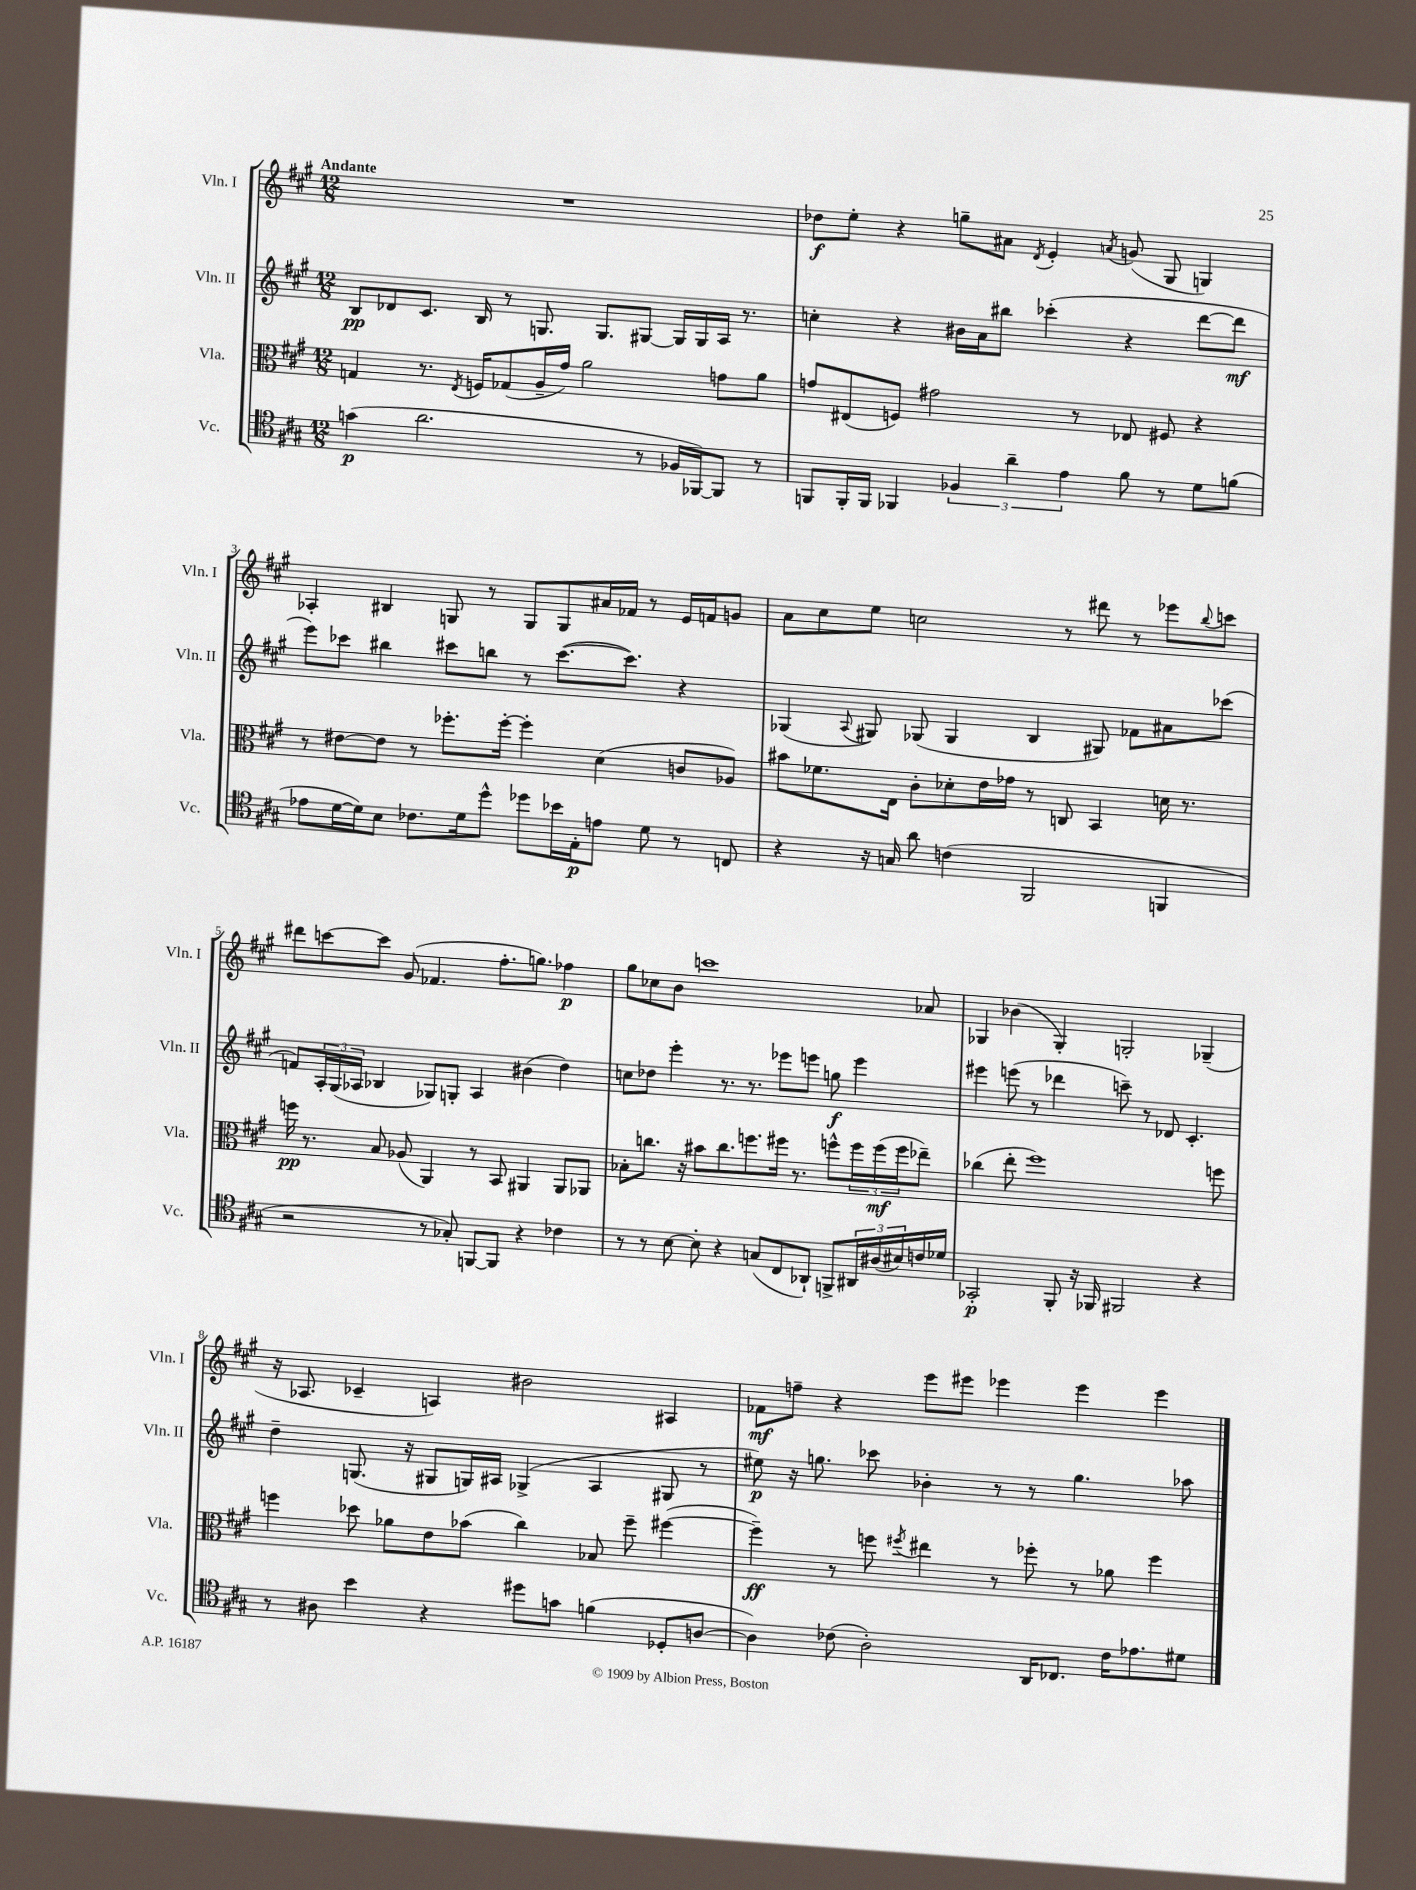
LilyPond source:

<<
\new StaffGroup <<
\new Staff = "s0" \with { instrumentName = "Vln. I" shortInstrumentName = "Vln. I" } {
    \clef treble \key a \major \numericTimeSignature \time 12/8 \tempo "Andante"
    R1. |
    des''8\f e''8-. r4 g''8-- ais'8 \acciaccatura { d'8 } e'4-. \acciaccatura { a'8 } g'8( gis8 g4) |
    aes4-. bis4 g8 r8 g8 g8 ais'16 fes'16 r8 e'16 f'16 g'8 |
    a'8 cis''8 e''8 c''2 r8 dis'''8 r8 ees'''8 \appoggiatura { b''8 } c'''8 |
    dis'''8 c'''8~ c'''8 gis'8( fes'4. fis''8.-. g''8.) fes''4\p |
    gis''8 ces''8 b'8 c'''1 aes'8 |
    ges4 bes'4( ges4-.) g2-. ges4--( |
    r16 aes8. ces'4-- a4) bis'2 ais4 |
    fes'8\mf f''8-- r4 e'''8 eis'''8 ees'''4 ees'''4 ees'''4 \bar "|." |
}
\new Staff = "s1" \with { instrumentName = "Vln. II" shortInstrumentName = "Vln. II" } {
    \clef treble \key a \major \numericTimeSignature \time 12/8
    b8\pp des'8 cis'8. b16 r8 g8. g8. gis8~ gis16 gis16 a16 r8. |
    c''4-. r4 bis'16 a'16 bis''8 ces'''4-.( r4 d'''8~ d'''8\mf |
    e'''8) ces'''8 bis''4 cis'''8 b''8 r8 cis'''8.~( cis'''8.) r4 |
    ges4( \appoggiatura { a8 } gis8) ges8( ges4 b4 gis8) fes'8 ais'8 ces'''8( |
    f'8) \tuplet 3/2 { a16-. gis16( aes16 } bes4 ges8) g8-. aes4 bis'4( d''4) |
    c''8 des''8 e'''4-. r8. r8. ees'''8 e'''8 g''8\f e'''4 |
    eis'''4 e'''8( r8 des'''4 c'''8--) r8 des'8 cis'4.-. |
    d''4-- g8.( r16 gis8 g16) ais16 ges4->( ais4 gis8 r8 |
    eis''8\p) r16 g''8. ces'''8 bes'4-. r8 r8 g''4. aes''8 \bar "|." |
}
\new Staff = "s2" \with { instrumentName = "Vla." shortInstrumentName = "Vla." } {
    \clef alto \key a \major \numericTimeSignature \time 12/8
    g4 r8. \acciaccatura { e8 } f16 ges8( a16-- gis'16) a'2 g'8 a'8 |
    g'8 eis8( f8) gis'2 r8 ees8 fis8 r4 |
    r8 eis'8~ eis'8 r8 fes''8.-. fes''16~-. fes''4-. d'4( c'8 aes8) |
    bis'8 fes'8. e16 cis'8-. des'8-. e'16 ges'16 r8 c8 b,4 d'16 r8. |
    f''16\pp r8. b8 aes8( a,4) r8 b,8 ais,4 ais,8 aes,8 |
    bes8-. c''8. r16 bis'8 c''8. f''8. fis''16 r8. f''8-^ \tuplet 3/2 { f''16 f''16\mf( f''16 } ees''8--) |
    ces''4( e''8-. fis''1) f''8 |
    f''4 des''8 aes'8 e'8 bes'8( cis''4) bes8 f''8-- fis''4~( |
    fis''4--\ff) r8 f''8 \acciaccatura { fis''8 } eis''4 r8 fes''8-. r8 aes'8 fes''4 \bar "|." |
}
\new Staff = "s3" \with { instrumentName = "Vc." shortInstrumentName = "Vc." } {
    \clef tenor \key a \major \numericTimeSignature \time 12/8
    g'4\p( a'2. r8 fes16 fes,16~) fes,8 r8 |
    f,8 f,16-. f,16 fes,4 \tuplet 3/2 { fes4 a'4-- e'4 } fis'8 r8 d'8 f'8( |
    ees'8 d'16~ d'16) b8 ces'8. d'16 d''8-^ des''8 bes'16 e16-.\p e'8 d'8 r8 c8 |
    r4 r16 g16 a'8 c'4( fis,2 f,4 |
    r2 r8 ges8-.) f,8~ f,8 r4 ces'4 |
    r8 r8 b8~ b8-. r4 g8( cis8 aes,8-!) f,8-> \tuplet 3/2 { ais,16 ais16( bis16) } c'16 des'16 |
    ges,2-.\p fis,8-. r16 fes,16 fis,2 r4 |
    r8 ais8 b'4 r4 dis''8 g'8 f'4( des8-. a8~ |
    a4) ces'8( a2-.) a,16 ces8. ces'16 ees'8. dis'8 \bar "|." |
}
>>
>>
